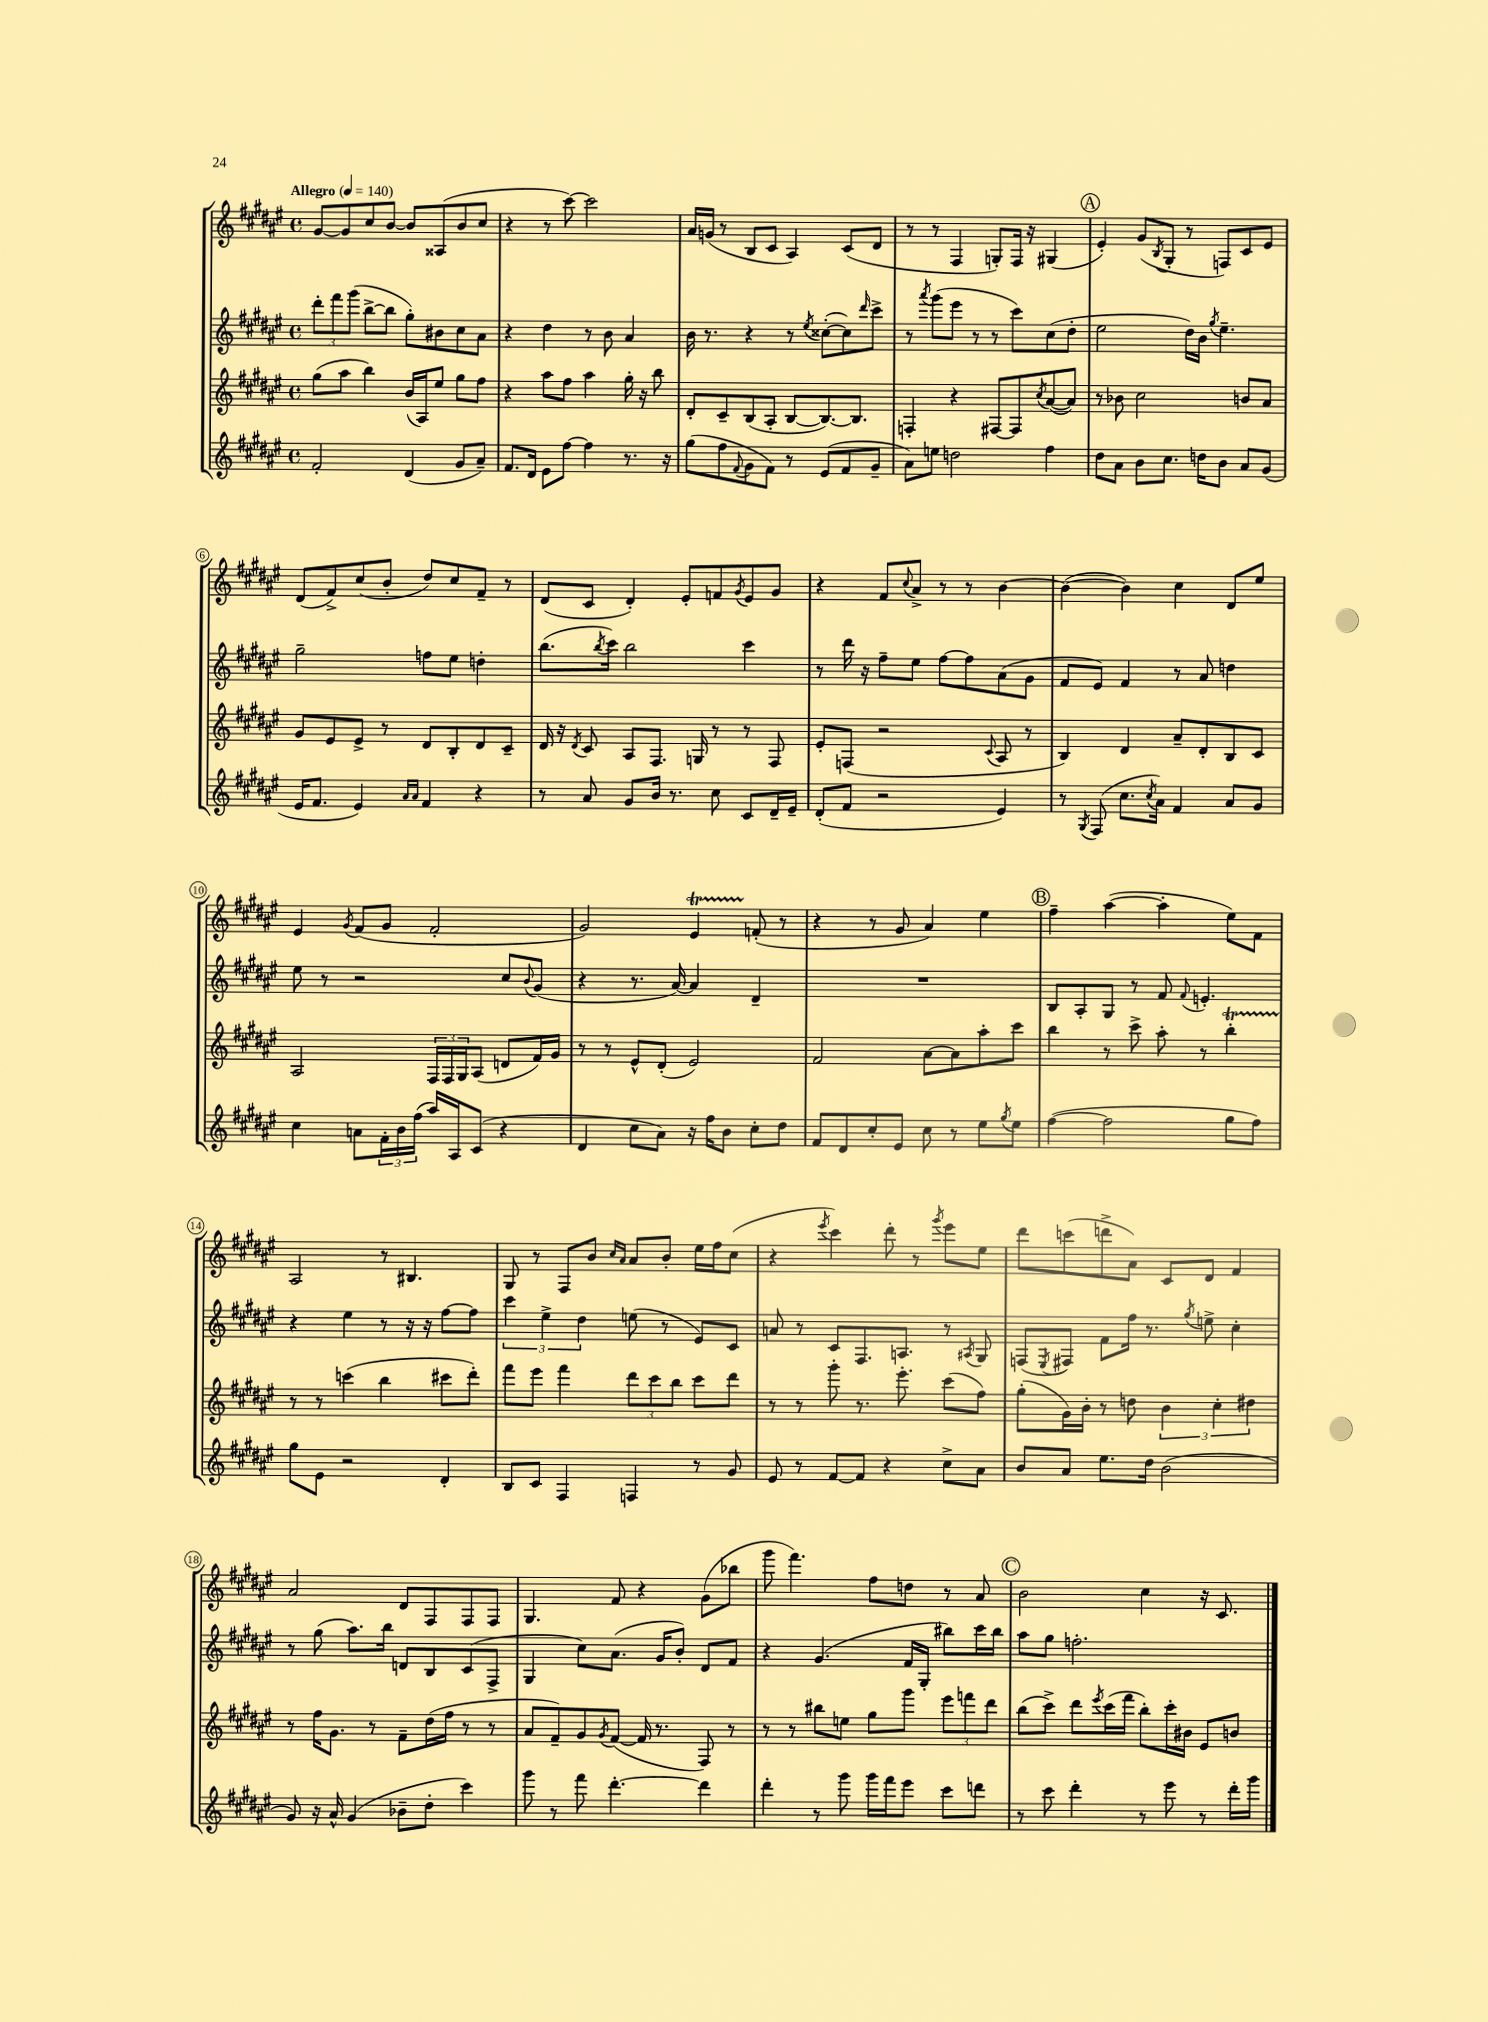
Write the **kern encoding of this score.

**kern	**kern	**kern	**kern
*part4	*part3	*part2	*part1
*staff4	*staff3	*staff2	*staff1
*clefG2	*clefG2	*clefG2	*clefG2
*k[f#c#g#d#a#e#]	*k[f#c#g#d#a#e#]	*k[f#c#g#d#a#e#]	*k[f#c#g#d#a#e#]
*M4/4	*M4/4	*M4/4	*M4/4
*met(c)	*met(c)	*met(c)	*met(c)
*MM140	*MM140	*MM140	*MM140
=1	=1	=1	=1
!	!	!	!LO:TX:a:B:t=Allegro
2f#'/	(8gg#\L	12ddd#'\L	[8g#/L
.	.	12fff#\	.
.	8aa#\J	.	8g#/]
.	.	(12ggg#\J	.
.	4bb\)	[8bb^\L	8cc#/
.	.	8bb\J]	[8b/J
(4d#/	(16b/LL	8gg#'\L)	8b/L]
.	16A#/J)	.	.
.	8ee#/J	8b#X\	(8A##X/
8g#/L	8gg#\L	8cc#\	8b/
8a#~/J)	8ff#\J	8a#\J	8cc#/J
=2	=2	=2	=2
8.f#/L	4r	4r	4r
16d#/Jk	.	.	.
8e#\L	8aa#\L	4dd#\	8r
[8ff#\J	8ff#\J	.	[8ccc#\)
4ff#\]	4aa#\	8r	2ccc#\]
.	.	8b\	.
8.r	16gg#'\	4a#/	.
.	16r	.	.
.	8bb\	.	.
16r	.	.	.
=3	=3	=3	=3
(8gg#\L	8d#'/L	16b\	16a#/LL
.	.	8.r	(16gn/JJ
8ff#\	8c#~/	.	8r
8qqf#/	.	.	.
8g#\	(8B/	4r	8B/L
8f#\J)	8A#'/J	.	8c#/J
8r	[8B/L	8r	4A#/)
.	.	8qee#/	.
(8e#/L	8.B/_)	([8cc##X'\L	.
8f#/	.	8cc##\])	(8c#/L
.	8.B/J]	.	.
.	.	16qqddd#/	.
8g#~/J	.	8ccc#^\J	8d#/J
=4	=4	=4	=4
8a#\L)	4Fn'/	8r	8r
.	.	8qaaa#/	.
8een\J	.	(8ggg#\L	8r
2ddn\	4r	8eee#\J	4F#/
.	.	8r	.
.	[8F#X/L	8r	8Gn'/L)
.	8F#/]	8ccc#\L)	16F#/Jk
.	.	.	16r
.	8qcc#/	.	.
4ff#\	([8a#/	(8cc#\	(4G#X/
.	8a#/J])	8dd#'\J	.
!!LO:REH:place=s1:t=A
=5	=5	=5	=5
8dd#\L	8r	2ee#\	4e#'/)
8a#\J	8b-X\	.	.
8b\L	2cc#\	.	(8g#/L
.	.	.	8qB/
8.cc#\J	.	.	8G#'/J
.	.	16dd#\LL)	8r
16ddn\KL	.	16b\JJ	.
.	.	8qgg#/	.
8b\J	.	4.ee#~\	8Fn/L)
8a#/L	8bn/L	.	8c#/
(8g#/J	8a#/J	.	8e#/J
!!LO:LB:g=z
=6	=6	=6	=6
16e#/KL	8g#/L	2gg#~\	(8d#/L
8.f#/J	.	.	.
.	8e#/	.	8f#^/)
4e#/)	8e#^/J	.	(8cc#/
.	8r	.	8b'/J
16qqa#/LL	.	.	.
16qqa#/JJ	.	.	.
4f#/	8d#/L	8ffn\L	8dd#/L)
.	8B'/	8ee#\J	8cc#/
4r	8d#/	4ddn'\	8f#~/J
.	8c#~/J	.	8r
=7	=7	=7	=7
8r	16d#/	(8.bb\L	(8d#/L
.	16r	.	.
.	8qd#/	.	.
8a#/	8c#/	.	8c#/J
.	.	8qbb/	.
.	.	16ccc#\Jk)	.
8g#/L	8A#/L	2bb\	4d#'/)
16b/Jk	8.F#/J	.	.
8.r	.	.	.
.	.	.	8e#'/L
.	16Gn/	.	.
8cc#\	8r	.	8fn/
.	.	.	8qg#/
8c#/L	8r	4ccc#\	8e#/
16d#~/L	8F#/	.	8g#/J
16e#~/JJ	.	.	.
=8	=8	=8	=8
(8d#'/L	8e#'/L	8r	4r
8f#/J	(8Fn/J	16ddd#\	.
.	.	16r	.
2r	2r	8ff#~\L	8f#/L
.	.	.	8qqcc#/
.	.	8ee#\J	8a#^/J
.	.	[8ff#\L	8r
.	.	8ff#\]	8r
.	8qqc#/	.	.
4e#/)	8A#/	(8a#\	[4b\
.	8r	8g#\J	.
=9	=9	=9	=9
8r	4B/)	8f#/L	(4b\_
8qG#/	.	.	.
(8F#/	.	8e#/J)	.
8.cc#\L	4d#/	4f#/	4b\])
8qcc#/	.	.	.
16a#\Jk)	.	.	.
4f#/	8a#~/L	8r	4cc#\
.	8d#'/	8a#/	.
8a#/L	8B/	4ddn\	8d#/L
8g#/J	8c#/J	.	8ee#/J
!!LO:LB:g=z
=10	=10	=10	=10
4cc#\	2A#/	8ee#\	4e#/
.	.	8r	.
.	.	.	8qg#/
8an\L	.	2r	(8f#/L
24f#'\L	.	.	8g#/J
24b\	.	.	.
(24ff#\JJ	.	.	.
16aa#/LL)	24F#/LL	.	2f#'/
.	24F#/	.	.
16A#/J	.	.	.
.	24G#/J	.	.
(8c#/J	(8A#/J	.	.
4r	8dn/L	8cc#/L	.
.	.	8qqb/	.
.	16f#/L)	(8g#/J	.
.	16g#/JJ	.	.
=11	=11	=11	=11
4d#/	8r	4r	2g#/)
.	8r	.	.
8cc#\L	8e#^^/L	8.r	.
8a#\J)	(8d#'/J	.	.
.	.	[16a#/)	.
16r	2e#/)	4a#/]	4e#t/
16ff#\KL	.	.	.
8b\J	.	.	.
8cc#'\L	.	4d#~/	(8fn'/
8dd#\J	.	.	8r
=12	=12	=12	=12
8f#/L	2f#/	1r	4r
8d#/	.	.	.
8cc#'/	.	.	8r
8e#/J	.	.	8g#/
8cc#\	[8a#\L	.	4a#/)
8r	8a#\]	.	.
8ee#\L	8aa#'\	.	4ee#\
8qgg#/	.	.	.
8ee#\J	8ccc#\J	.	.
!!LO:REH:place=s1:t=B
=13	=13	=13	=13
([4ff#\	4bb\	8B/L	4ff#~\
.	.	8A#'/	.
2ff#\]	8r	8G#/J	([4aa#\
.	8ccc#^\	8r	.
.	8aa#'\	8f#/	4aa#'\]
.	.	8qqf#/	.
.	8r	4.en'/	.
8gg#\L	4bbT'\	.	8ee#\L)
8ff#\J)	.	.	8f#\J
!!LO:LB:g=z
=14	=14	=14	=14
8gg#\L	8r	4r	2A#/
8e#\J	8r	.	.
2r	(4cccn\	4ee#\	.
.	4bb\	8r	8r
.	.	16r	4.B#X/
.	.	16r	.
4d#'/	8ccc#X\L	[8ff#\L	.
.	8ddd#'\J)	8ff#\J]	.
=15	=15	=15	=15
8B/L	8fff#\L	6ccc#\	8G#/
8c#/J	8eee#\J	.	8r
.	.	6ee#^\	.
4F#/	4fff#\	.	8F#/L
.	.	6dd#\	.
.	.	.	8b/J
.	.	.	16qqcc#/LL
.	.	.	16qqa#/JJ
4Fn/	12ddd#\L	(8een\	8a#/L
.	12ccc#\	.	.
.	.	8r	8b'/J
.	12bb\J	.	.
8r	8ccc#\L	8e#/L)	16ee#\LL
.	.	.	16ff#\J
8g#/	8ddd#\J	8c#/J	(8cc#\J
=16	=16	=16	=16
8e#/	8r	8an/	4r
8r	8r	8r	.
.	.	.	8qeee#/
[8f#/L	8ggg#'\	8c#/L	4ccc#\)
8f#/J]	8.r	8.F#/	.
4r	.	.	8ddd#'\
.	8.eee#'\	8.An/J	.
.	.	.	8r
.	.	.	8qggg#/
8cc#^\L	(8ccc#\L	8r	8eee#\L
.	.	8qA#X/	.
8a#\J	8ff#\J)	8G#/	8ee#\J
=17	=17	=17	=17
8b/L	(8gg#'\L	(8Fn/L	8ddd#\L
.	.	8qE#/	.
8a#/J	16g#\L)	8F#X/J)	(8cccn\
.	16b'\JJ	.	.
8.ee#\L	8r	8f#\L	8dddn^\
.	8ddn\	16ff#\Jk	8a#\J)
16dd#\Jk	.	8.r	.
(2b\	6b\	.	8c#/L
.	.	8qgg#/	.
.	.	8een^\	8d#/J
.	6cc#'\	.	.
.	.	4cc#'\	4f#/
.	6dd#X\	.	.
!!LO:LB:g=z
=18	=18	=18	=18
8g#/)	8r	8r	2a#/
16r	16ff#\KL	(8gg#\	.
16a#^^/	8.g#\J	.	.
(4g#/	.	8.aa#\L)	.
.	8r	.	.
.	.	16bb\Jk	.
8b-X~\L	8f#~\L	8dn/L	8d#/L
8dd#'\J	(16dd#\L	8B/	8F#/
.	16ff#\JJ	.	.
4ccc#\)	8r	(8c#/	8F#/
.	8r	8F#^/J	8F#/J
=19	=19	=19	=19
8ggg#\	8a#/L	4G#/	4.G#/
8r	8f#~/)	.	.
8fff#\	8g#/	8cc#\L)	.
.	8qg#/	.	.
[4.ddd#'\	([8f#/J	(8.a#\J	8f#/
.	16f#/]	.	4r
.	8.r	16g#/KL	.
.	.	8b'/J)	.
4ddd#\]	8F#/)	8d#/L	(8g#\L
.	8r	8f#/J	8bb-X\J
=20	=20	=20	=20
4ddd#'\	8r	4r	8ggg#\
.	8r	.	4.fff#\)
8r	8bb#X\L	(4.g#/	.
8ggg#\	8een\J	.	.
16ggg#\LL	8gg#\L	.	8ff#\L
16fff#\J	.	.	.
8eee#\J	8ggg#\J	16f#/LL	8ddn\J
.	.	16G#'/JJ	.
8ccc#\L	12eee#\L	8bb#X\L)	8r
.	12fffn\	.	.
8dddn\J	.	16ccc#\L	8a#/
.	12ddd#\J	.	.
.	.	16bb#\JJ	.
!!LO:REH:place=s1:t=C
=21	=21	=21	=21
8r	(8bb\L	8aa#\L	2b\
8ccc#\	8ccc#^\J)	8gg#\J	.
4ddd#'\	8ddd#\L	2.ffn'\	.
.	8qeee#/	.	.
.	(16ccc#\L	.	.
.	16fff#\JJ	.	.
8r	8bb'\L)	.	4cc#\
8eee#\	16ccc#'\L	.	.
.	16b#X\JJ	.	.
8r	8e#/L	.	16r
.	.	.	8.c#/
16ddd#'\LL	8bn/J	.	.
16ggg#\JJ	.	.	.
==	==	==	==
*-	*-	*-	*-
